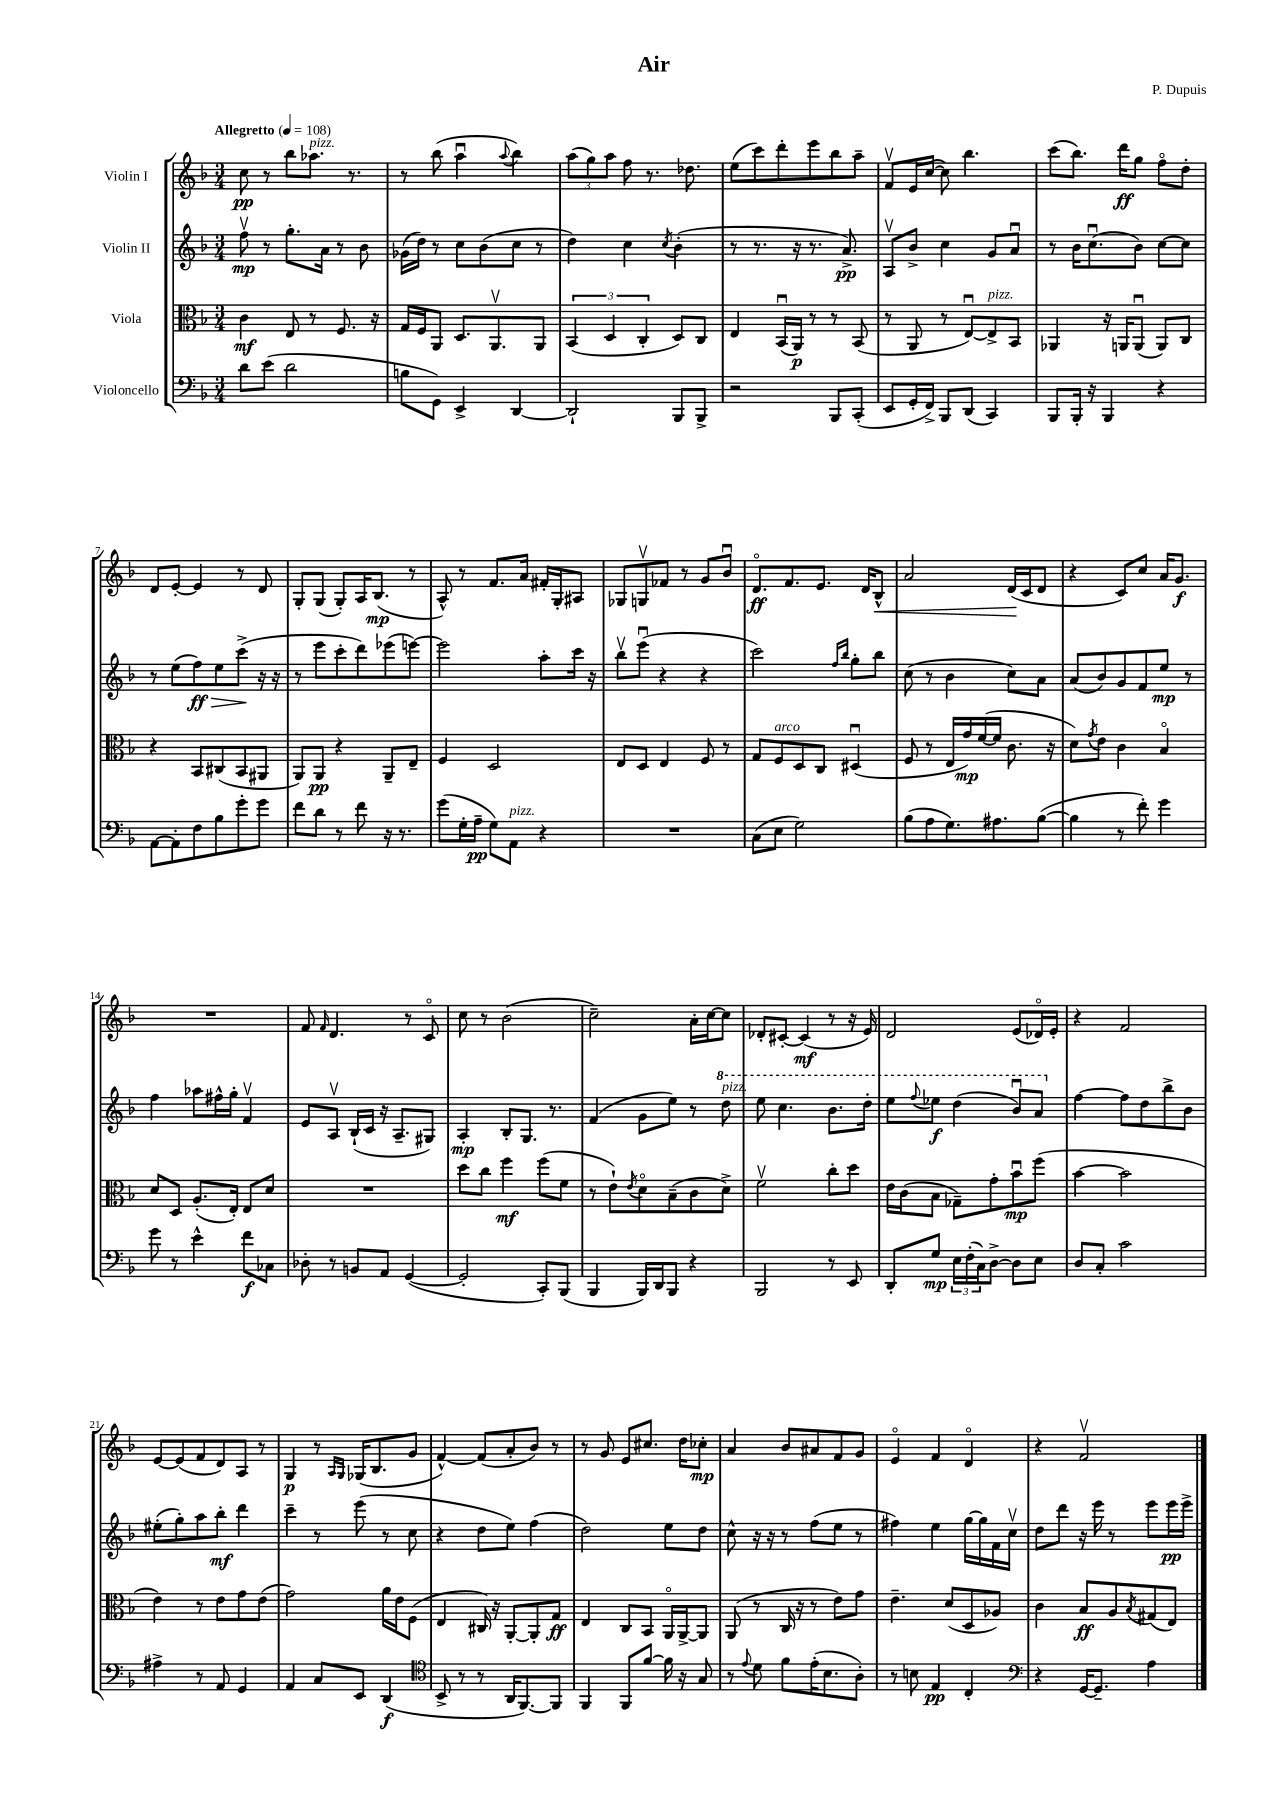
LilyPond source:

\header { title = "Air" composer = "P. Dupuis" }
<<
\new StaffGroup <<
\new Staff = "s0" \with { instrumentName = "Violin I" } {
    \clef treble \key f \major \numericTimeSignature \time 3/4 \tempo "Allegretto" 4 = 108
    c''8\pp r8 bes''8 aes''8.^\markup { \italic "pizz." } r8. |
    r8 bes''8( a''4\downbow \appoggiatura { a''8 } bes''4) |
    \tuplet 3/2 { a''8( g''8) a''8 } f''8 r8. des''8. |
    e''8( c'''8) d'''8-. e'''8 bes''8 a''8-- |
    f'8\upbow e'16 c''16~( c''8) bes''4. |
    c'''8( bes''8.) d'''16\ff g''8 f''8\flageolet d''8-. |
    d'8 e'8~-. e'4 r8 d'8 |
    g8-. g8( g8-.) a16 bes8.\mp( r8 |
    a8-^) r8 f'8. a'16 fis'16-. g16-. ais8 |
    ges8 g8\upbow fes'8 r8 g'8 bes'8\downbow |
    d'8.\flageolet\ff f'8. e'8. d'16 bes8-^\< |
    a'2 d'16\!( c'16 d'8 |
    r4 c'8) c''8 a'16 g'8.\f |
    R2. |
    f'8 \grace { f'16 } d'4. r8 c'8\flageolet |
    c''8 r8 bes'2( |
    c''2--) a'16-. c''16~ c''8 |
    des'8-. cis'8~-. cis'4\mf( r8 r16 e'16) |
    d'2 e'8( des'16\flageolet) e'16-. |
    r4 f'2 |
    e'8~ e'8( f'8 d'8) a8 r8 |
    g4\p r8 \grace { a16 g16 } ges16( bes8. g'8 |
    f'4~-^) f'8( a'8-. bes'8) r8 |
    r8 g'8 e'8 cis''8. d''16 ces''8-.\mp |
    a'4 bes'8 ais'8 f'8 g'8 |
    e'4\flageolet f'4 d'4\flageolet |
    r4 f'2\upbow \bar "|." |
}
\new Staff = "s1" \with { instrumentName = "Violin II" } {
    \clef treble \key f \major \numericTimeSignature \time 3/4
    f''8\upbow\mp r8 g''8.-. a'16 r8 bes'8 |
    ges'16( d''16) r8 c''8 bes'8( c''8 r8 |
    d''4) c''4 \acciaccatura { c''8 } bes'4-.( |
    r8 r8. r16 r8. a'8.->\pp) |
    a8\upbow bes'8-> c''4 g'8 a'8\downbow |
    r8 bes'16 c''8.\downbow( bes'8) c''8~ c''8 |
    r8 e''8( f''8\ff\>) e''8 c'''8->\!( r16 r16 |
    r8 e'''8 c'''8-. d'''8) ees'''8( e'''8~) |
    e'''2 a''8-. c'''16 r16 |
    bes''8\upbow e'''8\downbow( r4 r4 |
    c'''2) \grace { f''16 bes''16 } g''8-. bes''8 |
    c''8( r8 bes'4 c''8) a'8 |
    a'8( bes'8) g'8 f'8 e''8\mp r8 |
    f''4 aes''8 fis''16-^ g''16-. f'4\upbow |
    e'8 a8\upbow bes16-!( c'16 r16 a8.-- gis8) |
    a4-.\mp bes8-. g8. r8. |
    f'4( g'8 e''8) r8 \ottava #1 d'''8^\markup { \italic "pizz." } |
    e'''8 c'''4. bes''8. d'''16-. |
    e'''8 \appoggiatura { f'''8 } ees'''8\f d'''4( bes''8\downbow) a''8 \ottava #0 |
    f''4~ f''8 d''8 bes''8-> bes'8 |
    eis''8-.( g''8-.) a''8 bes''8-.\mf d'''4 |
    c'''4-- r8 e'''8( r8 c''8 |
    r4 d''8 e''8) f''4( |
    d''2) e''8 d''8 |
    c''8-^ r16 r16 r8 f''8( e''8 r8 |
    fis''4) e''4 g''16~ g''16 f'16 c''16\upbow |
    d''8 d'''8 r16 e'''16 r8 e'''8 e'''16\pp e'''16-> \bar "|." |
}
\new Staff = "s2" \with { instrumentName = "Viola" } {
    \clef alto \key f \major \numericTimeSignature \time 3/4
    c'4\mf e8 r8 f8. r16 |
    g16 f16 a,8 d8. a,8.\upbow a,8 |
    \tuplet 3/2 { bes,4( d4 c4-. } d8) c8 |
    e4 bes,16\downbow( a,16\p) r8 r8 bes,8( |
    r8 a,8 r8 e8~\downbow) e8->^\markup { \italic "pizz." } bes,8 |
    aes,4 r16 a,16 a,8\downbow( a,8) c8 |
    r4 bes,8 cis8( bes,8 ais,8 |
    a,8) a,8\pp r4 a,8-- e8-- |
    f4 d2 |
    e8 d8 e4 f8 r8 |
    g8 f8^\markup { \italic "arco" } d8 c8 dis4\downbow( |
    f8 r8 e16 g'16\mp) f'16~( f'16 c'8. r16 |
    d'8) \acciaccatura { g'8 } e'8 c'4 bes4\flageolet |
    d'8 d8 a8.-.( e16-.) e8 d'8 |
    R2. |
    d''8 c''8 f''4\mf f''8( f'8 |
    r8 e'8-!) \acciaccatura { e'8 } d'8\flageolet bes8--( c'8 d'8->) |
    f'2\upbow c''8-. d''8 |
    e'16 c'16( bes8 ges8--) g'8-. bes'8\downbow\mp f''8( |
    bes'4~ bes'2 |
    e'4) r8 e'8 g'8 e'8( |
    g'2) a'16 e'16 f8( |
    e4 cis16) r16 a,8~-. a,8-. g8\ff |
    e4 c8 bes,8 a,16\flageolet a,16~-> a,8 |
    a,8( r8 c16 r16 r8 e'8) g'8 |
    e'4.-- d'8( d8 aes8) |
    c'4 bes8\ff a8 \acciaccatura { bes8 } gis8( e8) \bar "|." |
}
\new Staff = "s3" \with { instrumentName = "Violoncello" } {
    \clef bass \key f \major \numericTimeSignature \time 3/4
    d'8 e'8( d'2 |
    b8 g,8) e,4-> d,4~ |
    d,2-! bes,,8 bes,,8-> |
    r2 bes,,8 c,8-.( |
    e,8 g,16-. f,16->) bes,,8 d,8( c,4) |
    bes,,8 bes,,16-. r16 bes,,4 r4 |
    a,8~ a,8-. f8 bes8 g'8-. g'8 |
    f'8 d'8 r8 f'8 r16 r8. |
    g'8( g16-. a16--\pp g8) a,8^\markup { \italic "pizz." } r4 |
    R2. |
    c8( e8 g2) |
    bes8( a8 g8.) ais8. bes8~( |
    bes4 r8 f'8-.) g'4 |
    g'8 r8 e'4-^ f'8\f ces8 |
    des8-. r8 b,8 a,8 g,4~( |
    g,2-. c,8-.) bes,,8( |
    bes,,4 bes,,16) d,16 bes,,8 r4 |
    bes,,2 r8 e,8 |
    d,8-. g8\mp \tuplet 3/2 { e16 f16-.( c16) } d8~-> d8 e8 |
    d8 c8-. c'2 |
    ais4-> r8 a,8 g,4 |
    a,4 c8 e,8 d,4\f( |
    \clef tenor bes,8-> r8 r8 a,16 f,8.~) f,8 |
    f,4 f,8 f'8~ f'16 r16 g8 |
    r8 \appoggiatura { e'8 } d'8 f'8 e'16-.( bes8. a8-.) |
    r8 b8 e4\pp c4-. |
    \clef bass r4 g,16~ g,8.-- a4 \bar "|." |
}
>>
>>
